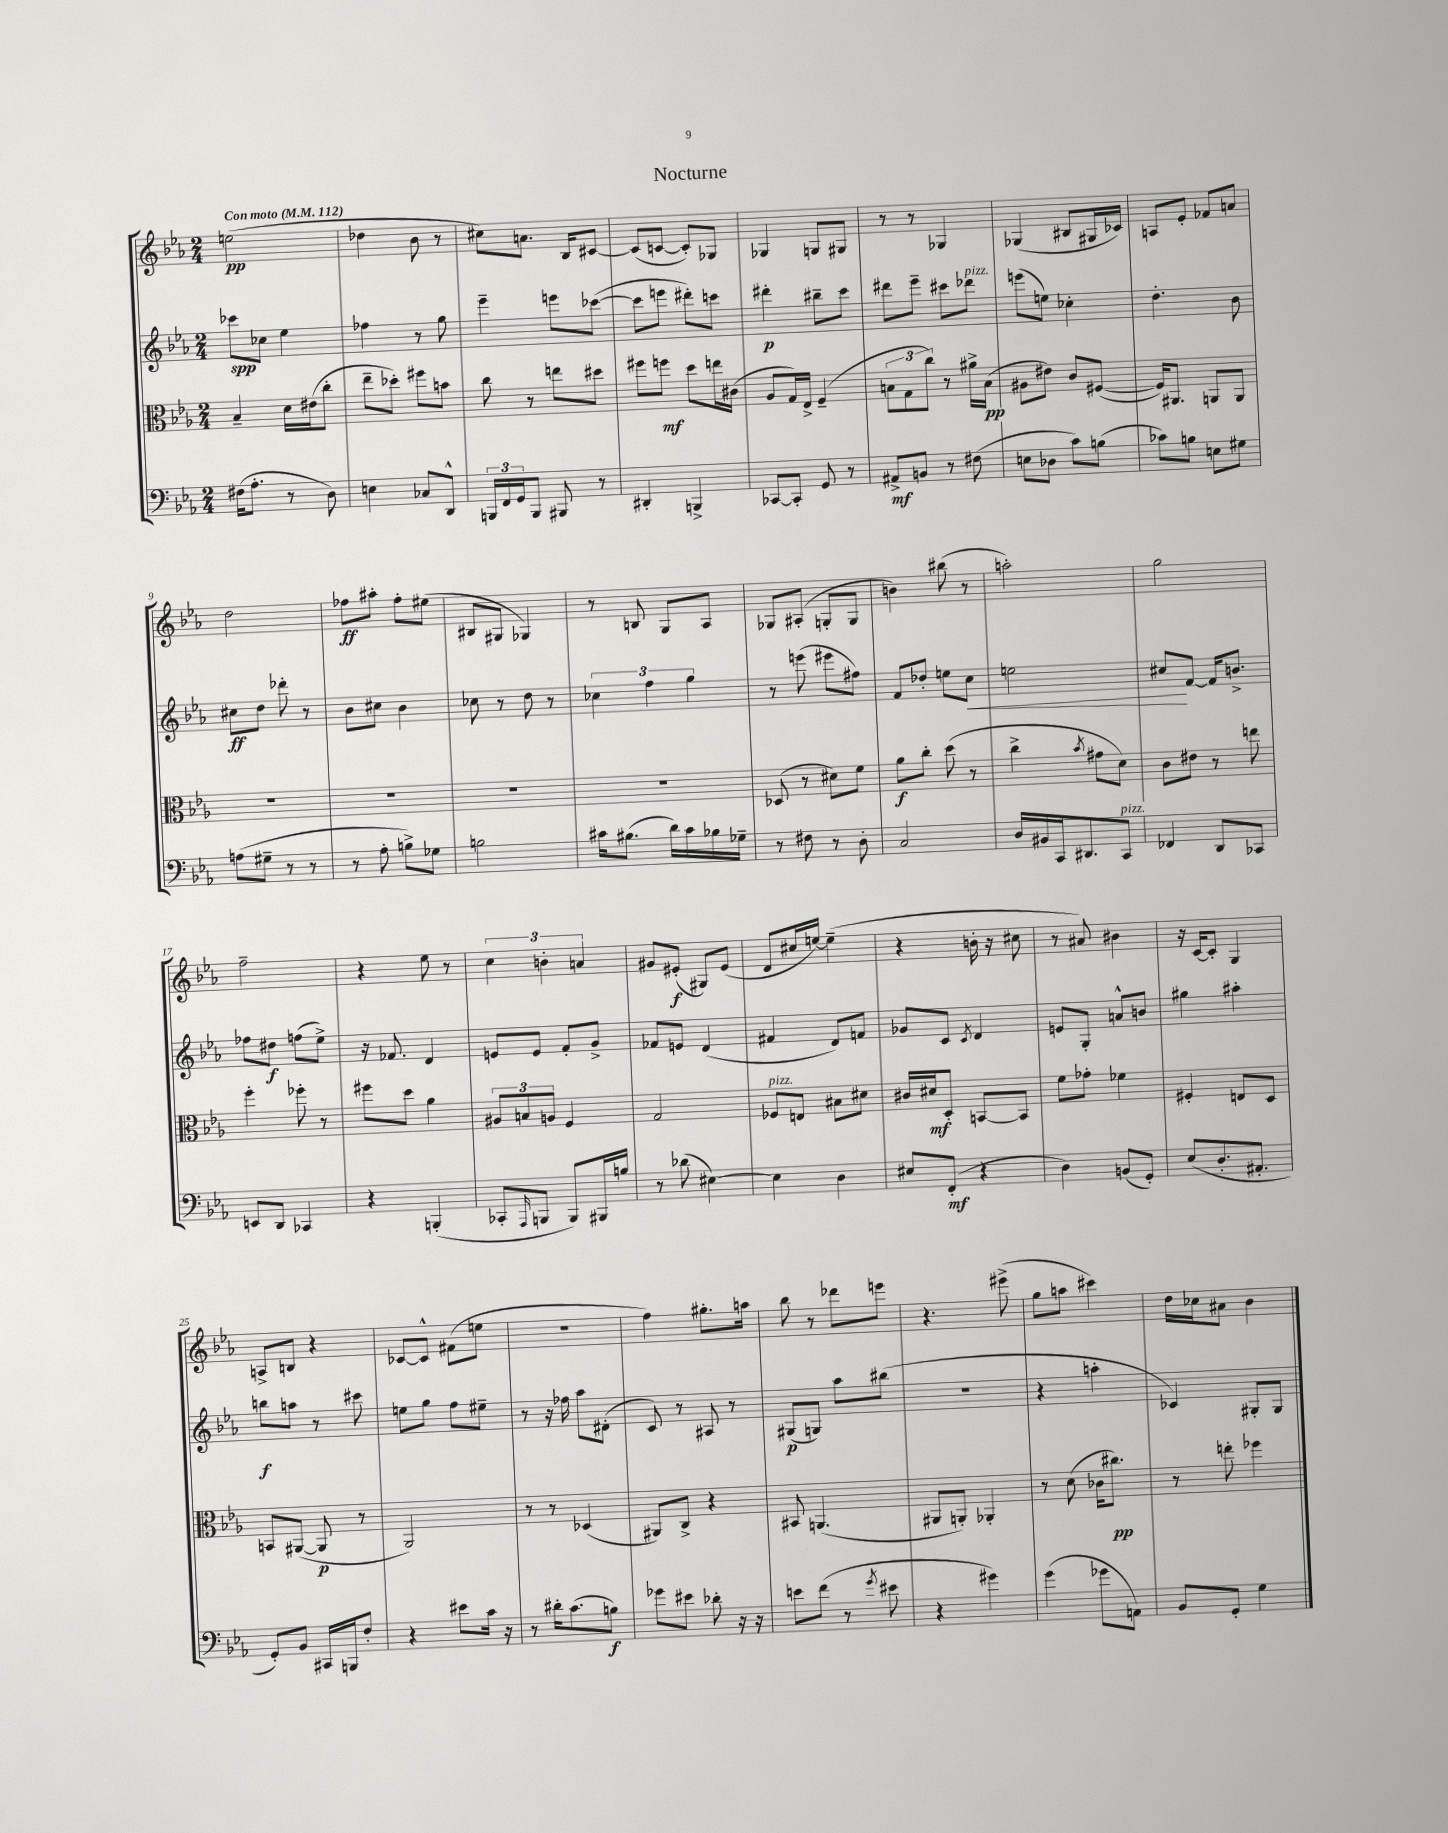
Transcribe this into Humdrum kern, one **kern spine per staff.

**kern	**kern	**kern	**kern
*staff4	*staff3	*staff2	*staff1
*clefF4	*clefC3	*clefG2	*clefG2
*k[b-e-a-]	*k[b-e-a-]	*k[b-e-a-]	*k[b-e-a-]
*M2/4	*M2/4	*M2/4	*M2/4
*MM112	*MM112	*MM112	*MM112
(16F#	4B-~	8ccc-	(2ee
8.A-'	.	.	.
.	.	8cc-	.
8r	16d	4ee-	.
.	(16e#	.	.
8D)	8cc'	.	.
=	=	=	=
4E	8ee-~	4ff-	4dd-
.	8dd-')	.	.
8C-	8ff#	8r	8b-
8DD^^	8b	8gg	8r
=	=	=	=
24BBB	8cc	4eee-~	8cc#)
24FF	.	.	.
24GG	.	.	.
8BBB	8r	.	8.a
8BBB#	8ee	8eee	.
.	.	.	16B-
8r	8dd#	([8ccc-	[8c#
=	=	=	=
4DD#'	8ff#	8ccc-]	(8c#]
.	8ff	8eee	[8c
4BBB^	8dd	8ddd#')	8c'])
.	16ee	8ccc	8G-
.	(16c#	.	.
=	=	=	=
[8CC-	8A-	4ddd#'	4G-
8CC-']	16G)	.	.
.	16E-^	.	.
8GG	(4F~	8bb#~	8G
8r	.	8ccc	8G#
=	=	=	=
8AA#^	12B	8ddd#	8r
.	12G	.	.
8BB	.	8eee-~	8r
.	12cc)	.	.
8r	8r	8ccc#	4G-
(8F#	16a#^	8ddd-	.
.	(16B	.	.
=	=	=	=
8E	8A#	(8eee	(4G-
8D-	8e#)	8ee)	.
8c)	8c	4cc-'	8B#
(8B	([8F#	.	16G#
.	.	.	16c-)
=	=	=	=
8c-)	16F#])	4.dd'	8A
.	8.AA#	.	.
8B	.	.	8e-'
8E	8AA	.	8f-
8G#	8AA	8b-	8a
=	=	=	=
(8A	2r	8cc#	2dd
8G#~	.	8dd	.
8r	.	8ddd-'	.
8r	.	8r	.
=	=	=	=
8r	2r	8b-	8ff-
8A-'	.	8cc#	8aa#'
8B^)	.	4b-	8ff-'
8G-	.	.	(8ee#
=	=	=	=
2B	2r	8cc-	8B#
.	.	8r	8G#
.	.	8dd	4G-)
.	.	8r	.
=	=	=	=
16c#	2r	6cc-	8r
(8.B#	.	.	.
.	.	.	8B
.	.	6ff	.
16d)	.	.	8G
16c#	.	.	.
.	.	6gg	.
16B-	.	.	8A-
16G-~	.	.	.
=	=	=	=
8r	(8D-	8r	8G-
8F#	8r	(8eee	(8A#'
8r	8d#)	8eee#	8G'
8D'	8f	8ff#)	8G
=	=	=	=
2C	8a-	8f	4b)
.	8cc'	8dd-'	.
.	(8dd	8ee	(8bb#
.	8r	8cc	8r
=	=	=	=
16D	4cc^	2ee	2aa')
16BB#	.	.	.
16CC	.	.	.
8.DD#	.	.	.
.	8qb-	.	.
.	8g#	.	.
8CC	8d)	.	.
=	=	=	=
4FF-	8c	8cc#	2gg
.	8e#	[8f	.
8DD	8r	16f]	.
.	.	8.b^	.
8CC-	8ee	.	.
=	=	=	=
8EE	4ff'	8ff-	2ff~
8DD	.	8dd#	.
4CC-	8ff-'	(8ff	.
.	8r	8ee-^)	.
=	=	=	=
4r	8ff#	16r	4r
.	.	8.f-	.
.	8dd	.	.
(4BBB'	4a-	4d	8ee-
.	.	.	8r
=	=	=	=
8CC-'	12A#	8e	6cc
.	12B	.	.
16qqAAA-	.	.	.
8BBB	.	8e	.
.	12A	.	6b'
8BBB)	4F	8f'	.
.	.	.	6a
16BBB#	.	8g^	.
16B	.	.	.
=	=	=	=
8r	2G	8f-	8g#
(8d-	.	8e	(8e#'
[4E#)	.	(4d	8G#)
.	.	.	(8e#
=	=	=	=
4E#]	8F-	4f#	8d
.	8E	.	16cc#
.	.	.	[16ee)
4D	8B#	8d)	(4ee~]
.	8d#	8f	.
=	=	=	=
8E#	16c#	8g-	4r
.	16d#	.	.
(8FF'	8D'	8c	.
.	.	8qc	.
4r	[8BB	4d	16b'
.	.	.	16r
.	8BB]	.	8cc#
=	=	=	=
4D)	8f	8e	8r
.	8g-'	8G'	8a#)
(8BB	4f-	8a^^	4b#
8GG')	.	8b	.
=	=	=	=
(8E-	4F#'	4gg#	16r
.	.	.	[16c
8.D'	.	.	8c']
.	8E	4aa#'	4G
8.AA#'	.	.	.
.	8D	.	.
=	=	=	=
8GG')	8BB	8bb	8A^
8BB-	([8AA#	8aa	8B
16CC#	8AA#]	8r	4r
16BBB	.	.	.
8F'	8r	8ccc#	.
=	=	=	=
4r	2AA-)	8ee	[8c-
.	.	8gg	8c-^^]
8e#	.	8ff	(8f#
16c	.	8ee#~	8ee
16r	.	.	.
=	=	=	=
8r	8r	8r	2r
16d#'	8r	16r	.
(8.c	.	16ff-	.
.	(4D-	8aa-	.
8B)	.	(8d#'	.
=	=	=	=
8g-	8AA#)	8c)	4ff)
8e#	8C^	8r	.
8d-'	4r	8A#	8.gg#'
16r	.	8r	.
16r	.	.	16aa
=	=	=	=
8e	8BB#	(8G#	8bb-
(8f	(4.AA	8G)	8r
8r	.	8aa-	8ddd-
8qg	.	.	.
8e#	.	(8bb#	8eee
=	=	=	=
4r	8AA#	2r	4.r
.	8AA')	.	.
4g#)	4AA-'	.	.
.	.	.	(8eee#^
=	=	=	=
(4g	8r	4r	8gg
.	(8d	.	8aa
8g-	16c-	4aa'	4ccc#)
.	8.cc#)	.	.
8AA)	.	.	.
=	=	=	=
8BB-	8r	4c-)	16dd
.	.	.	16cc-
8GG'	8ee'	.	8a#
4G	4ff-	8G#'	4b-
.	.	8G#	.
==	==	==	==
*-	*-	*-	*-
